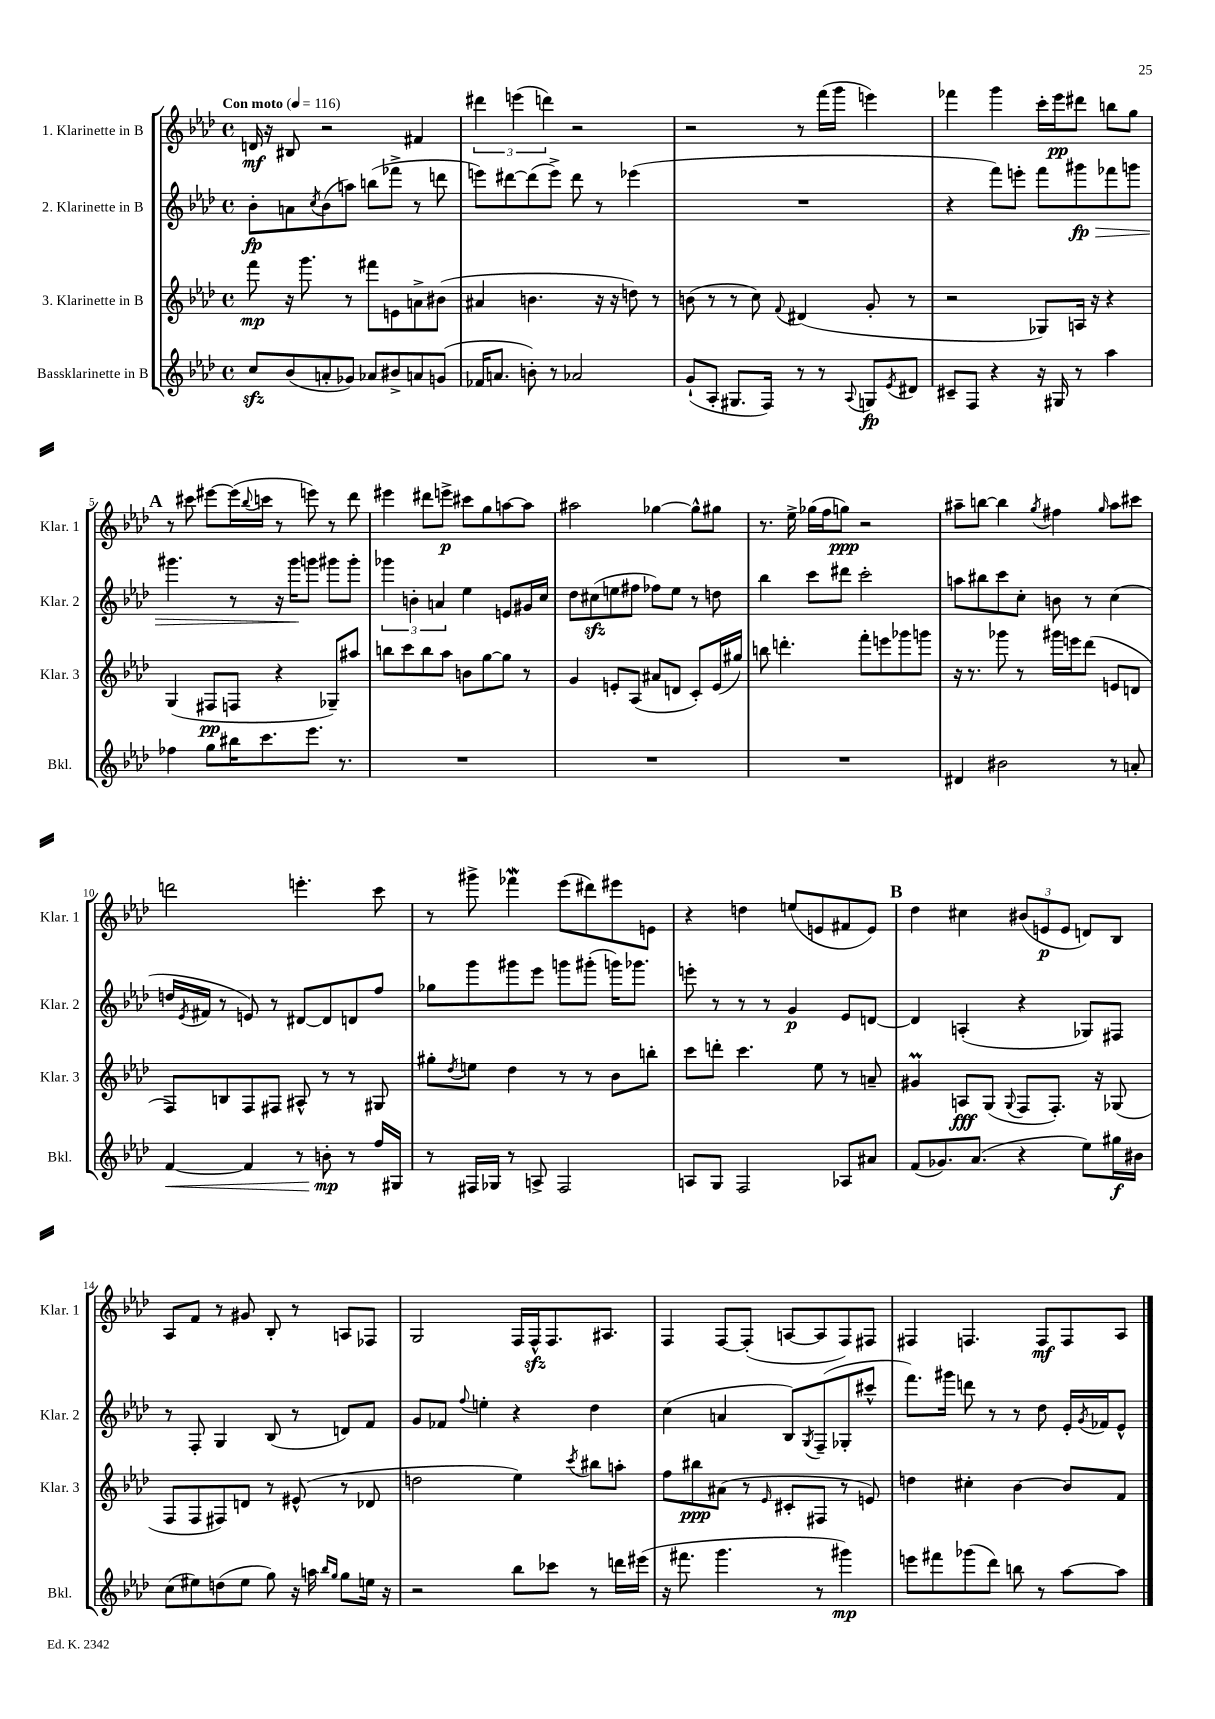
<<
\new StaffGroup <<
\new Staff = "s0" \with { instrumentName = "1. Klarinette in B" shortInstrumentName = "Klar. 1" } {
    \clef treble \key aes \major \defaultTimeSignature \time 4/4 \tempo "Con moto" 4 = 116
    d'16\mf r16 bis8 r2 fis'4 |
    \tuplet 3/2 { dis'''4 e'''4( d'''4) } r2 |
    r2 r8 f'''16( g'''16 e'''4) |
    fes'''4 g'''4 c'''16-. ees'''16\pp dis'''8 b''8 g''8 |
    \mark \markup { \bold "A" } r8 cis'''8 eis'''8~ eis'''16( \appoggiatura { bes''8 } c'''16 r8 e'''8) r8 des'''8 |
    eis'''4 dis'''8 e'''8->\p cis'''8 g''8 a''8~ a''8 |
    ais''2 ges''4~ ges''8-^ gis''8 |
    r8. ees''16-> ges''16( f''16 g''8\ppp) r2 |
    ais''8-- b''8~ b''4 \acciaccatura { g''8 } fis''4 \grace { g''16 } ais''8 cis'''8 |
    d'''2 e'''4.-. c'''8 |
    r8 gis'''8-> fes'''4\mordent ees'''8( dis'''8) eis'''8 e'8 |
    r4 d''4 e''8( e'8 fis'8 e'8) |
    \mark \markup { \bold "B" } des''4 cis''4 \tuplet 3/2 { bis'8( e'8\p e'8 } d'8) bes8 |
    aes8 f'8 r8 gis'8 bes8-. r8 a8 fes8 |
    g2 f16 f16-^\sfz f8. ais8. |
    f4 f8~ f8-.( a8~ a8 f8) fis8 |
    fis4 f4. f8\mf f8 aes8 \bar "|." |
}
\new Staff = "s1" \with { instrumentName = "2. Klarinette in B" shortInstrumentName = "Klar. 2" } {
    \clef treble \key aes \major \defaultTimeSignature \time 4/4
    bes'8-.\fp a'8 \acciaccatura { c''8 } bes'8( a''8) b''8( fes'''8-> r8 d'''8 |
    e'''8) dis'''8~ dis'''8( e'''8->) dis'''8 r8 ees'''4( |
    R1 |
    r4 f'''8) e'''8-. f'''8 gis'''8\fp\> fes'''8 g'''8 |
    \mark \markup { \bold "A" } gis'''4. r8 r16 gis'''16\! g'''8 gis'''8 gis'''8-. |
    \tuplet 3/2 { ges'''4 b'4-. a'4 } ees''4 e'8 gis'16 c''16 |
    des''8 cis''8\sfz( e''8 fis''8 fes''8) e''8 r8 d''8 |
    bes''4 c'''8 dis'''8 c'''2-. |
    a''8 bis''8 c'''8 c''8-. b'8 r8 c''4( |
    d''16 \acciaccatura { ees'8 } fis'16 r8 e'8) r8 dis'8~ dis'8 d'8 f''8 |
    ges''8 g'''8 gis'''8 ees'''8 g'''8 gis'''8-.( g'''16) ges'''8. |
    e'''8-. r8 r8 r8 g'4\p ees'8 d'8~ |
    \mark \markup { \bold "B" } d'4 a4-.( r4 ges8) fis8 |
    r8 f8-. g4 bes8( r8 d'8) f'8 |
    g'8 fes'8 \appoggiatura { f''8 } e''4-. r4 des''4 |
    c''4( a'4 bes8) \acciaccatura { g8 } f8--( ges8-. cis'''8-^ |
    f'''8.) gis'''16 d'''8 r8 r8 des''8 ees'16-. \acciaccatura { g'8 } fes'16 ees'8-^ \bar "|." |
}
\new Staff = "s2" \with { instrumentName = "3. Klarinette in B" shortInstrumentName = "Klar. 3" } {
    \clef treble \key aes \major \defaultTimeSignature \time 4/4
    f'''8\mp r16 g'''8. r8 fis'''8 e'8 a'8-> bis'8( |
    ais'4 b'4. r16 r16 d''8) r8 |
    b'8( r8 r8 c''8) \appoggiatura { f'8 } dis'4( g'8-. r8 |
    r2 ges8) a16 r16 r4 |
    \mark \markup { \bold "A" } g4( fis8\pp f8 r4 ges8--) ais''8 |
    b''8 c'''8 b''8 aes''8 b'8 g''8~ g''8 r8 |
    g'4 e'8-. aes8( ais'8 d'8 c'8-.) e'16( gis''16) |
    b''8 d'''4.-. f'''8-. e'''8 ges'''8 g'''8 |
    r16 r8. ges'''8 r8 gis'''16 e'''16 des'''8( e'8 d'8 |
    f8) b8 f8 fis8 ais8-^ r8 r8 gis8 |
    gis''8-. \acciaccatura { des''8 } e''8 des''4 r8 r8 bes'8 b''8-. |
    c'''8 d'''8-. c'''4. ees''8 r8 a'8-- |
    \mark \markup { \bold "B" } gis'4\prall a8\fff g8( \appoggiatura { g8 } f8 f8.-.) r16 ges8( |
    f8 f8 fis8) d'8 r8 eis'8-^( r8 des'8 |
    d''2 ees''4) \acciaccatura { c'''8 } bis''8 a''8-. |
    f''8 bis''8\ppp ais'8( r8 \grace { ees'16 } cis'8-. fis8 r8 e'8) |
    d''4 cis''4-. bes'4~ bes'8 f'8 \bar "|." |
}
\new Staff = "s3" \with { instrumentName = "Bassklarinette in B" shortInstrumentName = "Bkl." } {
    \clef treble \key aes \major \defaultTimeSignature \time 4/4
    c''8\sfz bes'8( a'8-. ges'8) aes'8 bis'8-> a'8 g'8( |
    fes'16 a'8. b'8-.) r8 aes'2 |
    g'8-!( aes8-. gis8. f16) r8 r8 \appoggiatura { aes8 } g8\fp \acciaccatura { ees'8 } dis'8 |
    cis'8-- f8 r4 r16 gis16 r8 aes''4 |
    \mark \markup { \bold "A" } fes''4 g''8 bis''16 c'''8. ees'''8. r8. |
    R1 |
    R1 |
    R1 |
    dis'4 bis'2 r8 a'8-. |
    f'4~\< f'4 r8 b'8-.\mp\! r8 f''16 gis16 |
    r8 fis16 ges16 r8 a8-> fis2 |
    a8 g8 f2 aes8 ais'8 |
    \mark \markup { \bold "B" } f'8( ges'8.) aes'8.( r4 ees''8) gis''16\f bis'16 |
    c''8( eis''8) d''8( eis''8 g''8) r16 a''16 \grace { bes''16 g''16 } g''8 e''16 r16 |
    r2 bes''8 ces'''8 r8 d'''16 eis'''16( |
    r16 fis'''8. g'''4. r8 gis'''4\mp) |
    e'''8 fis'''8 ges'''8( des'''8) b''8 r8 aes''8~ aes''8 \bar "|." |
}
>>
>>
